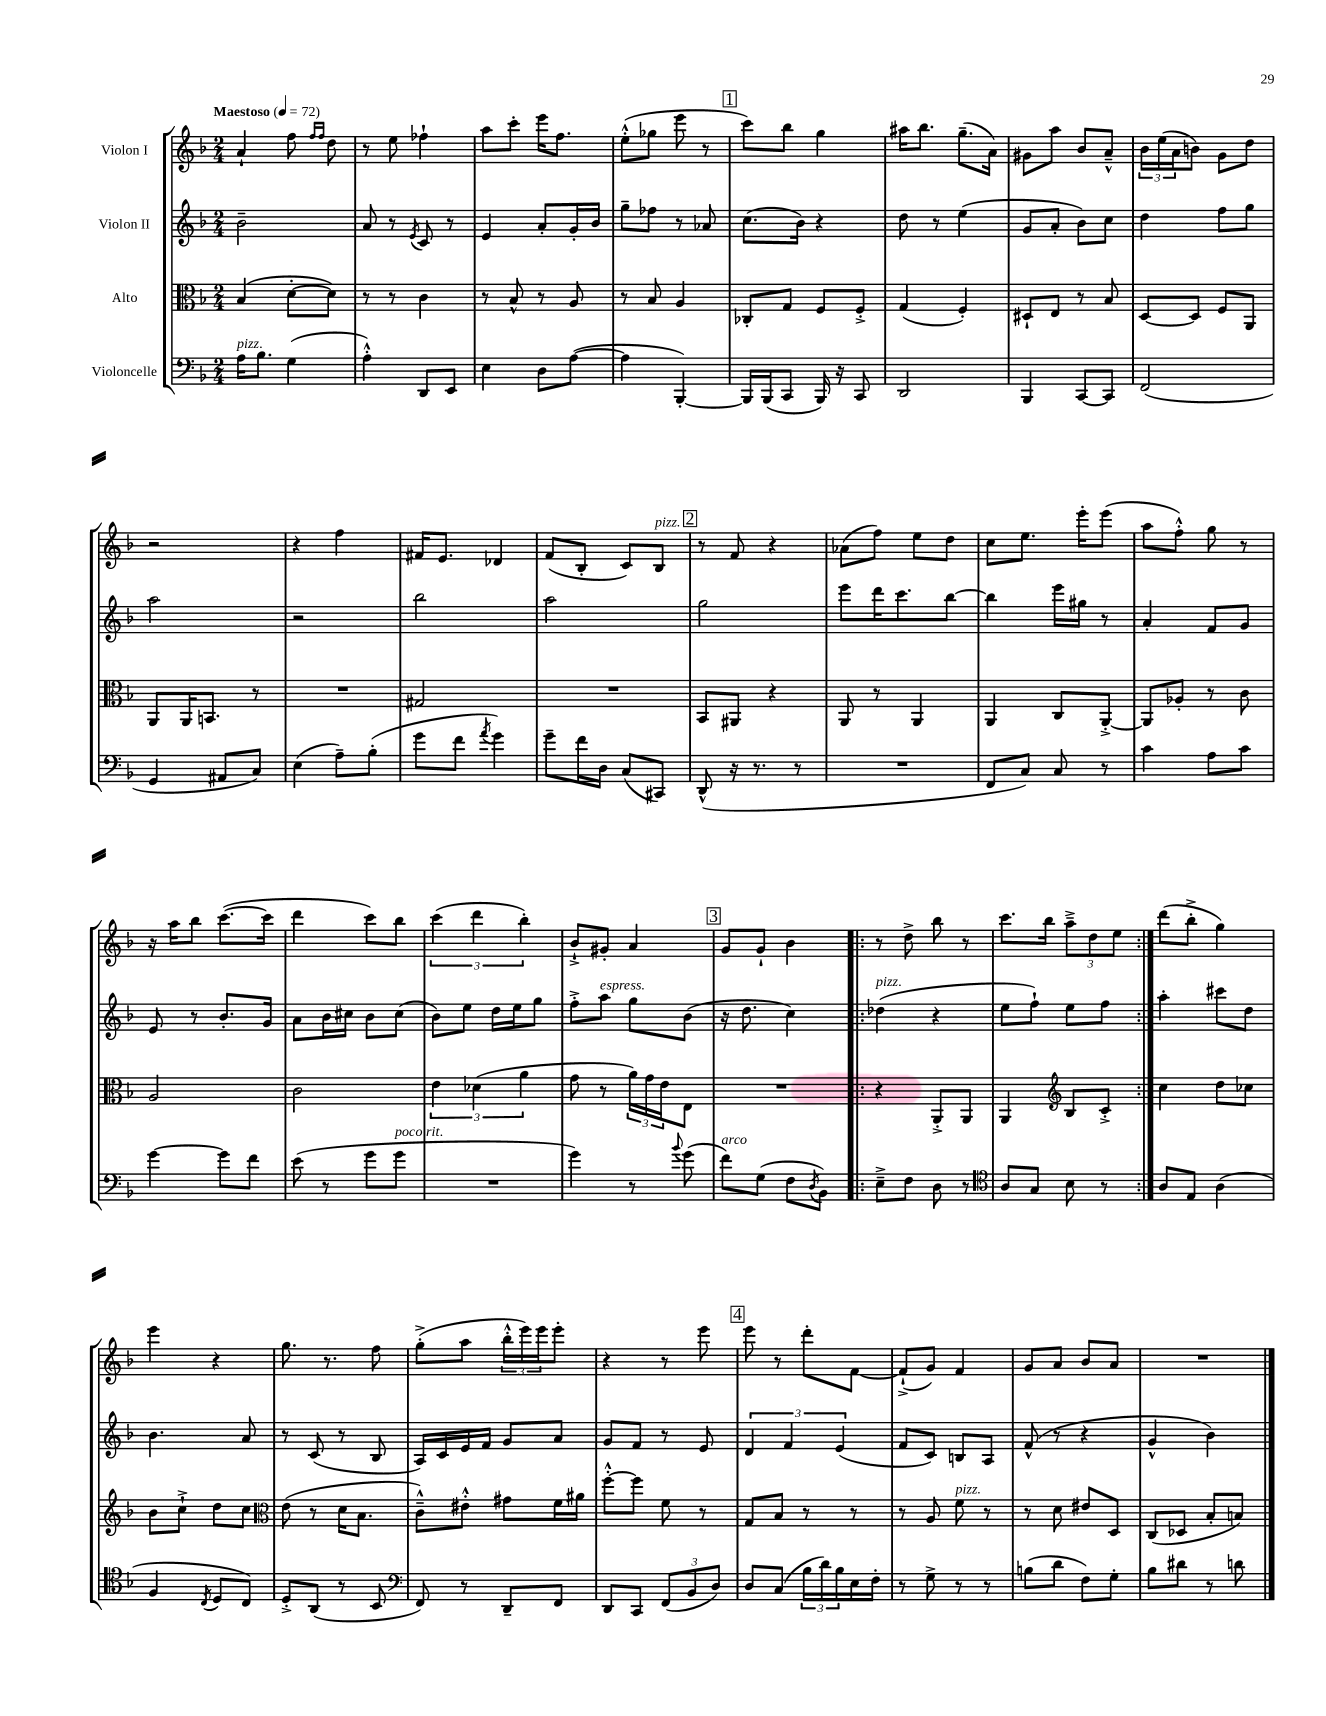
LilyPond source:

<<
\new StaffGroup <<
\new Staff = "s0" \with { instrumentName = "Violon I" } {
    \clef treble \key f \major \numericTimeSignature \time 2/4 \tempo "Maestoso" 4 = 72
    a'4-! f''8 \grace { f''16 f''16 } d''8 |
    r8 e''8 fes''4-! |
    a''8 c'''8-. e'''16 f''8. |
    e''8-.-^( ges''8 e'''8 r8 |
    \mark \markup { \box "1" } c'''8) bes''8 g''4 |
    ais''16 bes''8. g''8.--( a'16) |
    gis'8 a''8 bes'8 a'8---^ |
    \tuplet 3/2 { bes'16 e''16( a'16 } b'8) g'8 d''8 |
    r2 |
    r4 f''4 |
    fis'16 e'8. des'4 |
    f'8( bes8-. c'8) bes8^\markup { \italic "pizz." } |
    \mark \markup { \box "2" } r8 f'8 r4 |
    aes'8( f''8) e''8 d''8 |
    c''8 e''8. e'''16-. e'''8( |
    a''8 f''8-.-^) g''8 r8 |
    r16 a''16 bes''8 c'''8.~( c'''16 |
    d'''4 c'''8) bes''8 |
    \tuplet 3/2 { c'''4( d'''4 bes''4-.) } |
    bes'8-!-> gis'8-. a'4 |
    \mark \markup { \box "3" } g'8 g'8-! bes'4 |
    \repeat volta 2 { r8 d''8-> bes''8 r8 |
    c'''8. bes''16 \tuplet 3/2 { a''8---> d''8 e''8 } | }
    d'''8( bes''8-.-> g''4) |
    e'''4 r4 |
    g''8. r8. f''8 |
    g''8-.->( a''8 \tuplet 3/2 { bes''16-.-^ e'''16) e'''16 } e'''8-. |
    r4 r8 e'''8 |
    \mark \markup { \box "4" } e'''8 r8 d'''8-. f'8~ |
    f'8-!->( g'8) f'4 |
    g'8 a'8 bes'8 a'8 |
    R2 \bar "|." |
}
\new Staff = "s1" \with { instrumentName = "Violon II" } {
    \clef treble \key f \major \numericTimeSignature \time 2/4
    bes'2-- |
    a'8 r8 \acciaccatura { e'8 } c'8 r8 |
    e'4 a'8-. g'16-. bes'16 |
    g''8-- fes''8 r8 aes'8 |
    \mark \markup { \box "1" } c''8.( bes'16) r4 |
    d''8 r8 e''4( |
    g'8 a'8-. bes'8) c''8 |
    d''4 f''8 g''8 |
    a''2 |
    r2 |
    bes''2 |
    a''2 |
    \mark \markup { \box "2" } g''2 |
    e'''8 d'''16 c'''8. bes''8~ |
    bes''4 e'''16 gis''16 r8 |
    a'4-. f'8 g'8 |
    e'8 r8 bes'8.-. g'16 |
    a'8 bes'16 cis''16 bes'8 cis''8( |
    bes'8) e''8 d''16 e''16 g''8 |
    f''8-.-> a''8^\markup { \italic "espress." } g''8 bes'8( |
    \mark \markup { \box "3" } r16 d''8. c''4) |
    \repeat volta 2 { des''4^\markup { \italic "pizz." }( r4 |
    e''8 f''8-!) e''8 f''8 | }
    a''4-. cis'''8 d''8 |
    bes'4. a'8 |
    r8 c'8( r8 bes8 |
    a16) c'16 e'16 f'16 g'8 a'8 |
    g'8 f'8 r8 e'8 |
    \mark \markup { \box "4" } \tuplet 3/2 { d'4 f'4 e'4( } |
    f'8 c'8) b8 a8 |
    f'8-^( r8 r4 |
    g'4-^ bes'4) \bar "|." |
}
\new Staff = "s2" \with { instrumentName = "Alto" } {
    \clef alto \key f \major \numericTimeSignature \time 2/4
    bes4( d'8~-. d'8) |
    r8 r8 c'4 |
    r8 bes8-^ r8 a8 |
    r8 bes8 a4 |
    \mark \markup { \box "1" } ces8-. g8 f8 f8-.-> |
    g4( f4-.) |
    dis8-! e8 r8 bes8 |
    d8~ d8 f8 a,8 |
    a,8 a,16 b,8. r8 |
    R2 |
    gis2 |
    R2 |
    \mark \markup { \box "2" } bes,8 ais,8 r4 |
    a,8 r8 a,4 |
    a,4 c8 a,8~-.-> |
    a,8 aes8-. r8 c'8 |
    a2 |
    c'2 |
    \tuplet 3/2 { e'4 des'4( a'4 } |
    g'8 r8 \tuplet 3/2 { a'16) g'16 e'16 } e8 |
    \mark \markup { \box "3" } R2 |
    \repeat volta 2 { r4 a,8-.-> a,8 |
    a,4 \clef treble bes8 c'8-.-> | }
    c''4 d''8 ces''8 |
    bes'8 c''8-!-> d''8 c''8 |
    \clef alto e'8( r8 d'16 bes8. |
    c'8---^) eis'8-.-^ gis'8 f'16 ais'16 |
    f''8~-.-^ f''8 f'8 r8 |
    \mark \markup { \box "4" } g8 bes8 r8 r8 |
    r8 a8 f'8^\markup { \italic "pizz." } r8 |
    r8 d'8 eis'8 d8 |
    c8( des8 bes8-. b8) \bar "|." |
}
\new Staff = "s3" \with { instrumentName = "Violoncelle" } {
    \clef bass \key f \major \numericTimeSignature \time 2/4
    a16^\markup { \italic "pizz." } bes8. g4( |
    a4-.-^) d,8 e,8 |
    e4 d8 a8~( |
    a4 bes,,4~-.) |
    \mark \markup { \box "1" } bes,,16 bes,,16( c,8 bes,,16) r16 c,8 |
    d,2 |
    bes,,4 c,8~ c,8 |
    f,2( |
    g,4 ais,8 c8) |
    e4( a8--) bes8-.( |
    g'8 f'8 \acciaccatura { a'8 } g'4) |
    g'8-- f'16 d16 c8( cis,8) |
    \mark \markup { \box "2" } d,8-^( r16 r8. r8 |
    R2 |
    f,8 c8) c8 r8 |
    c'4 a8 c'8 |
    g'4~ g'8 f'8 |
    e'8( r8 g'8 g'8^\markup { \italic "poco rit." } |
    R2 |
    g'4) r8 \appoggiatura { bes'8 } g'8( |
    \mark \markup { \box "3" } f'8^\markup { \italic "arco" }) g8( f8 \acciaccatura { d8 } bes,8) |
    \repeat volta 2 { e8---> f8 d8 r8 |
    \clef tenor a8 g8 bes8 r8 | }
    a8 e8 a4( |
    f4 \acciaccatura { c8 } d8 c8) |
    d8-.-> a,8( r8 bes,8 |
    \clef bass f,8) r8 d,8-- f,8 |
    d,8 c,8 \tuplet 3/2 { f,8( bes,8 d8) } |
    \mark \markup { \box "4" } d8 c8( \tuplet 3/2 { bes16 d'16) bes16 } e16 f16-. |
    r8 g8-> r8 r8 |
    b8( d'8 f8) g8-. |
    bes8 dis'8 r8 d'8 \bar "|." |
}
>>
>>
\layout { \context { \Score \remove "Bar_number_engraver" } }
